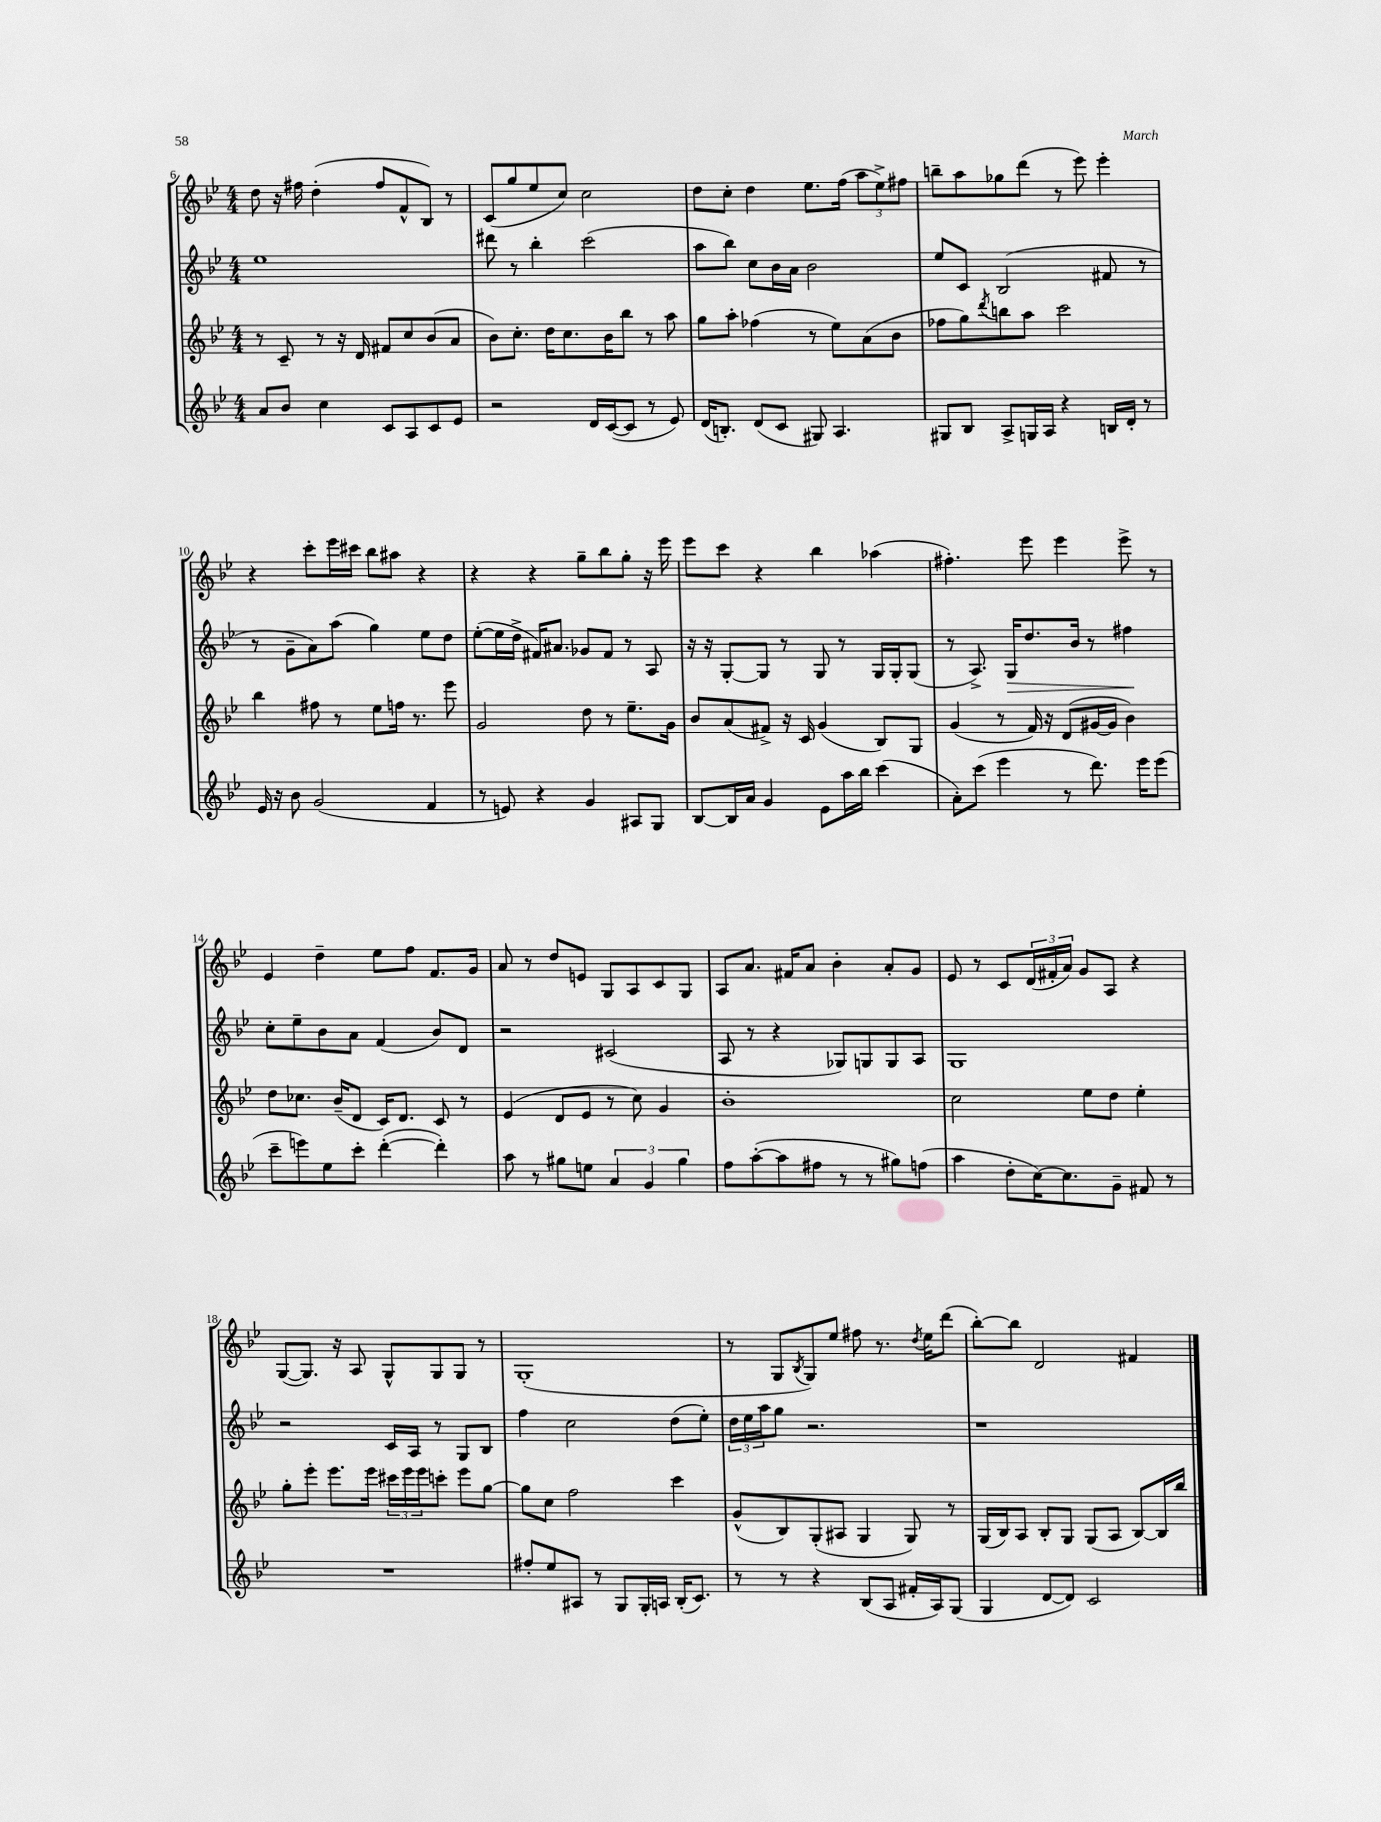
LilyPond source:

<<
\new StaffGroup <<
\new Staff = "s0" {
    \clef treble \key bes \major \numericTimeSignature \time 4/4
    d''8 r16 fis''16 d''4-.( fis''8 f'8-^ bes8) r8 |
    c'8( g''8 ees''8 c''8) c''2 |
    d''8 c''8-. d''4 ees''8. f''16( \tuplet 3/2 { a''8 ees''8->) fis''8 } |
    b''8-- a''8 ges''8 d'''8( r8 ees'''8) ees'''4-. |
    r4 c'''8-. ees'''16 cis'''16 bes''8 ais''8 r4 |
    r4 r4 g''8-- bes''8 g''8-. r16 ees'''16 |
    ees'''8 c'''8 r4 bes''4 aes''4( |
    fis''4.-.) ees'''8 ees'''4 ees'''8-> r8 |
    ees'4 d''4-- ees''8 f''8 f'8. g'16 |
    a'8 r8 d''8 e'8 g8 a8 c'8 g8 |
    a8 a'8. fis'16 a'8 bes'4-. a'8-. g'8 |
    ees'8 r8 c'8 \tuplet 3/2 { d'16( fis'16-. a'16) } g'8 a8 r4 |
    g8~( g8.) r16 a8 g8-^ g8 g8 r8 |
    g1-.( |
    r8 g8 \acciaccatura { bes8 } g8) ees''8 fis''8 r8. \acciaccatura { d''8 } ees''16 d'''8( |
    bes''8~-.) bes''8 d'2 fis'4 \bar "|." |
}
\new Staff = "s1" {
    \clef treble \key bes \major \numericTimeSignature \time 4/4
    ees''1 |
    dis'''8 r8 bes''4-. c'''2( |
    a''8 bes''8) c''8 bes'16 a'16 bes'2 |
    ees''8 c'8 bes2( fis'8 r8 |
    r8 g'8-- a'8) a''8( g''4) ees''8 d''8 |
    ees''8~-.( ees''16 d''16-> fis'16) ais'8. ges'8 fis'8 r8 a8 |
    r16 r16 g8~-. g8 r8 g8 r8 g16 g16-. g8( |
    r8 a8.->) g16\> d''8. bes'16 r8 fis''4\! |
    c''8-. ees''8-- bes'8 a'8 f'4( bes'8) d'8 |
    r2 cis'2( |
    a8 r8 r4 ges8) g8 g8 a8 |
    g1 |
    r2 c'16 a16 r8 g8 bes8 |
    f''4 c''2 d''8( ees''8-.) |
    \tuplet 3/2 { d''16 ees''16 a''16 } g''8 r2. |
    r1 \bar "|." |
}
\new Staff = "s2" {
    \clef treble \key bes \major \numericTimeSignature \time 4/4
    r8 c'8-- r8 r16 d'16 fis'8 c''8 bes'8( a'8 |
    bes'8) c''8.-. d''16 c''8. bes'16 bes''8 r8 a''8 |
    g''8 a''8-. fes''4( r8 ees''8) a'8( bes'8 |
    fes''8 g''8) \acciaccatura { d'''8 } b''8 a''8 c'''2 |
    bes''4 fis''8 r8 ees''8 f''16 r8. ees'''8 |
    g'2 d''8 r8 ees''8.-- g'16 |
    bes'8 a'8( fis'8->) r16 c'16 g'4( bes8) g8 |
    g'4( r8 f'16) r16 d'8( gis'16~ gis'16 bes'4) |
    d''8 ces''8. bes'16--( d'8 c'16) d'8. c'8 r8 |
    ees'4( d'8 ees'8 r8 c''8) g'4 |
    bes'1-. |
    c''2 ees''8 d''8 ees''4-. |
    g''8-. ees'''8-. ees'''8. ees'''16 \tuplet 3/2 { cis'''16 ees'''16 ees'''16 } c'''8-. ees'''8 g''8~ |
    g''8 c''8 f''2 c'''4 |
    g'8-^( bes8) g8-.( ais8 g4 g8) r8 |
    g16( bes16) a8 bes8-. g8 g8( a8 bes8~) bes16 bes''16 \bar "|." |
}
\new Staff = "s3" {
    \clef treble \key bes \major \numericTimeSignature \time 4/4
    a'8 bes'8 c''4 c'8 a8 c'8 ees'8 |
    r2 d'16 c'16~( c'8 r8 ees'8) |
    d'16( b8.-.) d'8( c'8 gis8) a4. |
    gis8 bes8 a8-> g16 a16 r4 b16 d'16-. r8 |
    ees'16 r16 bes'8 g'2( f'4 |
    r8 e'8) r4 g'4 ais8 g8 |
    bes8~ bes16 a'16 g'4 ees'8 a''16 bes''16 c'''4( |
    a'8-.) c'''8( ees'''4 r8 d'''8.) ees'''16 ees'''8( |
    c'''8-- e'''8) ees''8 c'''8-. d'''4~-.( d'''4-.) |
    a''8 r8 gis''8 e''8 \tuplet 3/2 { a'4 g'4 gis''4 } |
    f''8 a''8~-.( a''8 fis''8 r8 r8 gis''8) f''8( |
    a''4 d''8-. c''16~) c''8. g'8-- fis'8 r8 |
    R1 |
    fis''8-. ees''8 ais8 r8 g8 g16-. a16 bes16-.( c'8.) |
    r8 r8 r4 bes8( a8 fis'16-. a16) g8( |
    g4 d'8~ d'8) c'2 \bar "|." |
}
>>
>>
\layout { \context { \Score currentBarNumber = #6 } }
